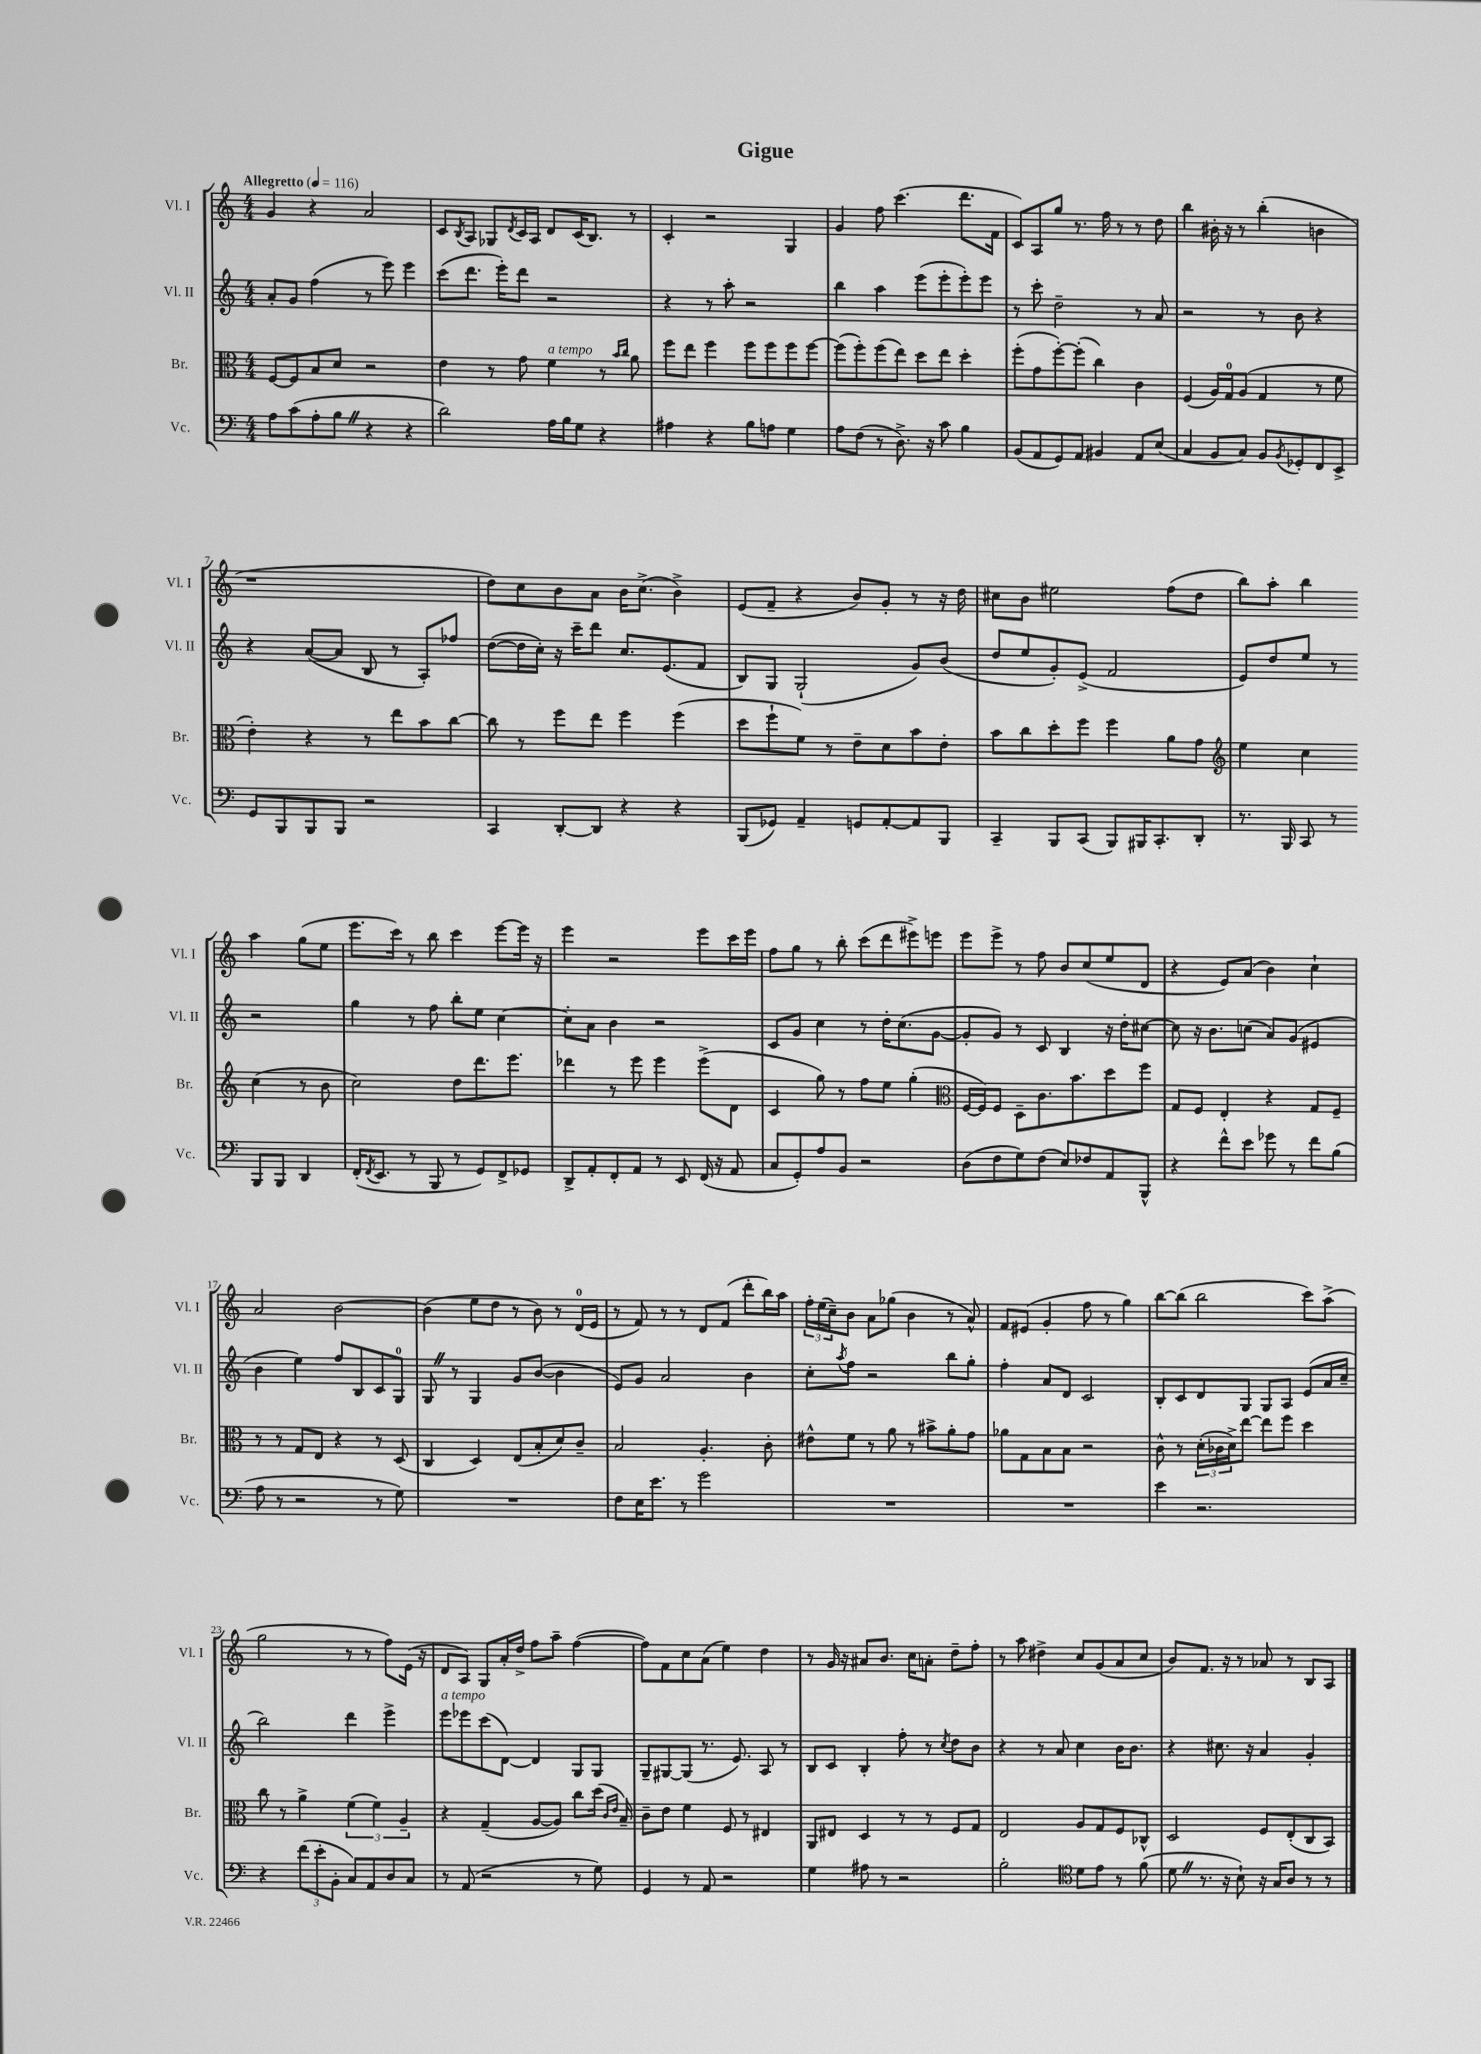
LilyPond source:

\header { title = "Gigue" }
<<
\new StaffGroup <<
\new Staff = "s0" \with { instrumentName = "Vl. I" shortInstrumentName = "Vl. I" } {
    \clef treble \key c \major \numericTimeSignature \time 4/4 \tempo "Allegretto" 4 = 116
    g'4 r4 a'2 |
    c'8 \acciaccatura { b8 } a8 ges8 \acciaccatura { d'8 } c'16 a16 d'8 c'16( b8.) r8 |
    c'4-. r2 g4 |
    g'4 f''8 c'''4.( d'''8. f'16 |
    c'8) a8 g''8 r8. f''16 r8 r8 d''8 |
    b''4 bis'16-. r16 r8 b''4-.( b'4 |
    r1 |
    d''8) c''8 b'8 a'8 b'16 c''8.->( b'4->) |
    e'8( f'8-- r4 b'8) g'8-. r8 r16 d''16 |
    cis''8 b'8 eis''2 f''8( d''8 |
    b''8) a''8-. b''4 a''4 g''8( e''8 |
    e'''8. c'''16) r8 b''8 c'''4 e'''8~ e'''16 r16 |
    e'''4 r2 e'''8 c'''16 e'''16 |
    f''8 g''8 r8 b''8-. c'''8( d'''8 eis'''8->) e'''8 |
    e'''8 e'''8-> r8 f''8 b'8 c''8( e''8 d'8 |
    r4 e'8) a'8( b'4) c''4-! |
    a'2 b'2~ |
    b'4( e''8 d''8 r8 b'8) r8 d'16-0( e'16 |
    r8 f'8) r8 r8 d'8 f'8( d'''8-. b''16) a''16 |
    \tuplet 3/2 { f''16-. e''16( c''16--) } b'8 a'8 ges''8( b'4 r8 a'8-^) |
    f'8 eis'8( g'4-. f''8 r8 g''4) |
    b''8~ b''8( b''2 c'''8) a''8->( |
    g''2 r8 r8 f''8) e'16( r16 |
    d'8 a8) g8 a'16-. d''16-> f''8 a''8-- f''4~( |
    f''8) f'8 c''8 a'8( e''4) d''4 |
    r8 g'16 r16 ais'8 b'8. c''16 a'8-. d''8-- f''8-. |
    r8 a''8 dis''4-> c''8 g'8( a'8 c''8 |
    b'8) f'8. r16 r8 aes'8 r8 b8 a8 \bar "|." |
}
\new Staff = "s1" \with { instrumentName = "Vl. II" shortInstrumentName = "Vl. II" } {
    \clef treble \key c \major \numericTimeSignature \time 4/4
    a'8-. g'8 f''4( r8 e'''8) e'''4 |
    c'''8( d'''8. e'''16-.) d'''8 r2 |
    r4 r8 a''8-. r2 |
    b''4 a''4 e'''8( e'''8-. e'''8-.) e'''8 |
    r8 c'''8-. d''2-- r8 a'8 |
    r2 r8 b'8 r4 |
    r4 a'8~( a'8 b8 r8 a8-.) fes''8 |
    d''8~( d''16 c''16-.) r16 c'''16-- d'''8 c''8. e'8.( f'8 |
    b8) g8 g2-!( g'8) b'8( |
    d''8 e''8 g'8-.) e'8->( f'2 |
    e'8) d''8 e''8 r8 r2 |
    g''4 r8 f''8 b''8-. e''8 c''4~ |
    c''8-. a'8 b'4 r2 |
    c'8 g'8 c''4 r8 d''16-. c''8.( g'8~ |
    g'8-. g'8) r8 c'8 b4 r16 d''16-. cis''8~ |
    cis''8 r16 b'8. c''8( a'8) g'8( eis'4 |
    b'4 e''4) f''8 b8 c'8 g8-0 |
    g8 \once \override BreathingSign.text = \markup { \musicglyph "scripts.caesura.straight" } \breathe r8 g4 g'8 b'8~( b'4 |
    e'8) g'8 a'2 b'4 |
    c''8-. \acciaccatura { a''8 } f''8 r2 b''8 g''8-. |
    f''4-. a'8 d'8 c'2 |
    b8-. c'8 d'8 g8 g8 a8 e'8( a'16 c''16-- |
    b''2) d'''4 e'''4-> |
    e'''8^\markup { \italic "a tempo" } ees'''8 c'''8( d'8~) d'4 g8 g8 |
    g8-- gis8~ gis8( r8. e'8.) a8 r8 |
    b8 c'8 b4-. f''8-. r8 \acciaccatura { c''8 } d''8 b'8 |
    r4 r8 a'8 c''4 b'16 b'8. |
    r4 cis''8. r16 a'4 g'4-. \bar "|." |
}
\new Staff = "s2" \with { instrumentName = "Br." shortInstrumentName = "Br." } {
    \clef alto \key c \major \numericTimeSignature \time 4/4
    f8~ f8 b8 d'8 r2 |
    e'4 r8 g'8 f'4^\markup { \italic "a tempo" } r8 \grace { b'16 c''16 } a'8 |
    f''8 e''8 f''4 f''8 f''8 f''8 f''8~ |
    f''8( f''8-.) f''8( e''8) d''8 e''8 d''4-. |
    f''8-.( g'8 f''8~-.) f''8-.( c''4) c'4 |
    f4( a16) g16-0 a8( g4 r8 f'8 |
    e'4-.) r4 r8 e''8 b'8 c''8~ |
    c''8 r8 f''8 e''8 f''4 f''4( |
    d''8 f''8-! f'8) r8 e'8-- d'8 b'8 e'8-. |
    b'8 c''8 d''8-. f''8 f''4 a'8 g'8 |
    \clef treble e''4 c''4 c''4( r8 b'8 |
    c''2) d''8 d'''8. e'''8. |
    des'''4 r8 e'''8 e'''4 e'''8->( d'8 |
    c'4 g''8) r8 f''8 e''8 g''4-.( |
    \clef alto f16~ f16) f8 d8-- c'8. b'8. d''8 f''8 |
    g8 f8 e4-. r4 g8 f8-- |
    r8 r8 g8 e8 r4 r8 d8( |
    c4 d4) e8( b8-. d'8) c'8-- |
    b2 a4.-. c'8-. |
    eis'8-^ f'8 r8 a'8 r8 bis'8-> a'8-. g'8 |
    aes'8 g8 b8 b8 r2 |
    c'8-^ r8 \tuplet 3/2 { d'16-.( ces'16 d'16->) } e''8~ e''8 f''8 d''4 |
    c''8 r8 a'4-> \tuplet 3/2 { f'4( f'4) a4-- } |
    r4 g4--( a8~ a8) c''8 d''16( \grace { c'16 e'16 } b16--) |
    c'8-- e'8 f'4 f8 r8 eis4 |
    a,8 eis8 d4 r8 r8 f8 g8 |
    e2 a8 g8 f8 ces8-^ |
    d2 f8 e8-.( c8 b,8) \bar "|." |
}
\new Staff = "s3" \with { instrumentName = "Vc." shortInstrumentName = "Vc." } {
    \clef bass \key c \major \numericTimeSignature \time 4/4
    a8 c'8( a8-. b8 \once \override BreathingSign.text = \markup { \musicglyph "scripts.caesura.straight" } \breathe r4 r4 |
    d'2) a16 b16 g8 r4 |
    ais4 r4 b8 a8 g4 |
    a8 f8( r8 d8.->) r16 c'8 b4 |
    b,8( a,8 g,8) a,8 bis,4 a,8 e8( |
    c4 b,8 c8) b,8 \acciaccatura { b,8 } ges,8-. f,8 e,8-> |
    g,8 b,,8 b,,8 b,,8 r2 |
    c,4 d,8~-. d,8 r4 r4 |
    b,,8( ges,8) a,4-- g,8 a,8~-. a,8 b,,8 |
    c,4-- b,,8 c,8( b,,8) bis,,16 c,8.-. d,8-. |
    r8. b,,16 c,8 r8 b,,8 b,,8 d,4 |
    f,16-.( \acciaccatura { f,8 } e,8. r8 b,,8 r8 g,8) f,8-> ges,8 |
    d,8-> a,8-. f,8-. a,8 r8 e,8 f,16( r16 a,8 |
    c8 g,8-.) a8 b,8 r2 |
    d8( f8 g8) f8( e8) fes8 a,8 b,,8-^ |
    r4 f'8-^ e'8 ges'8 r8 f'8 b8( |
    a8 r8 r2 r8 g8) |
    R1 |
    f8 e16 e'8. r8 g'2 |
    R1 |
    R1 |
    e'4 r2. |
    r4 \tuplet 3/2 { f'8( e'8-. b,8-. } c8) a,8 d8 c8 |
    r8 a,8( r2 r8 g8) |
    g,4 r8 a,8 r2 |
    g4 ais8 r8 r2 |
    b2-. \clef tenor d'8 e'8 r8 f'8( |
    d'8 \once \override BreathingSign.text = \markup { \musicglyph "scripts.caesura.straight" } \breathe r8. r16 b8-!) r16 g16 a8 r8 r8 \bar "|." |
}
>>
>>
